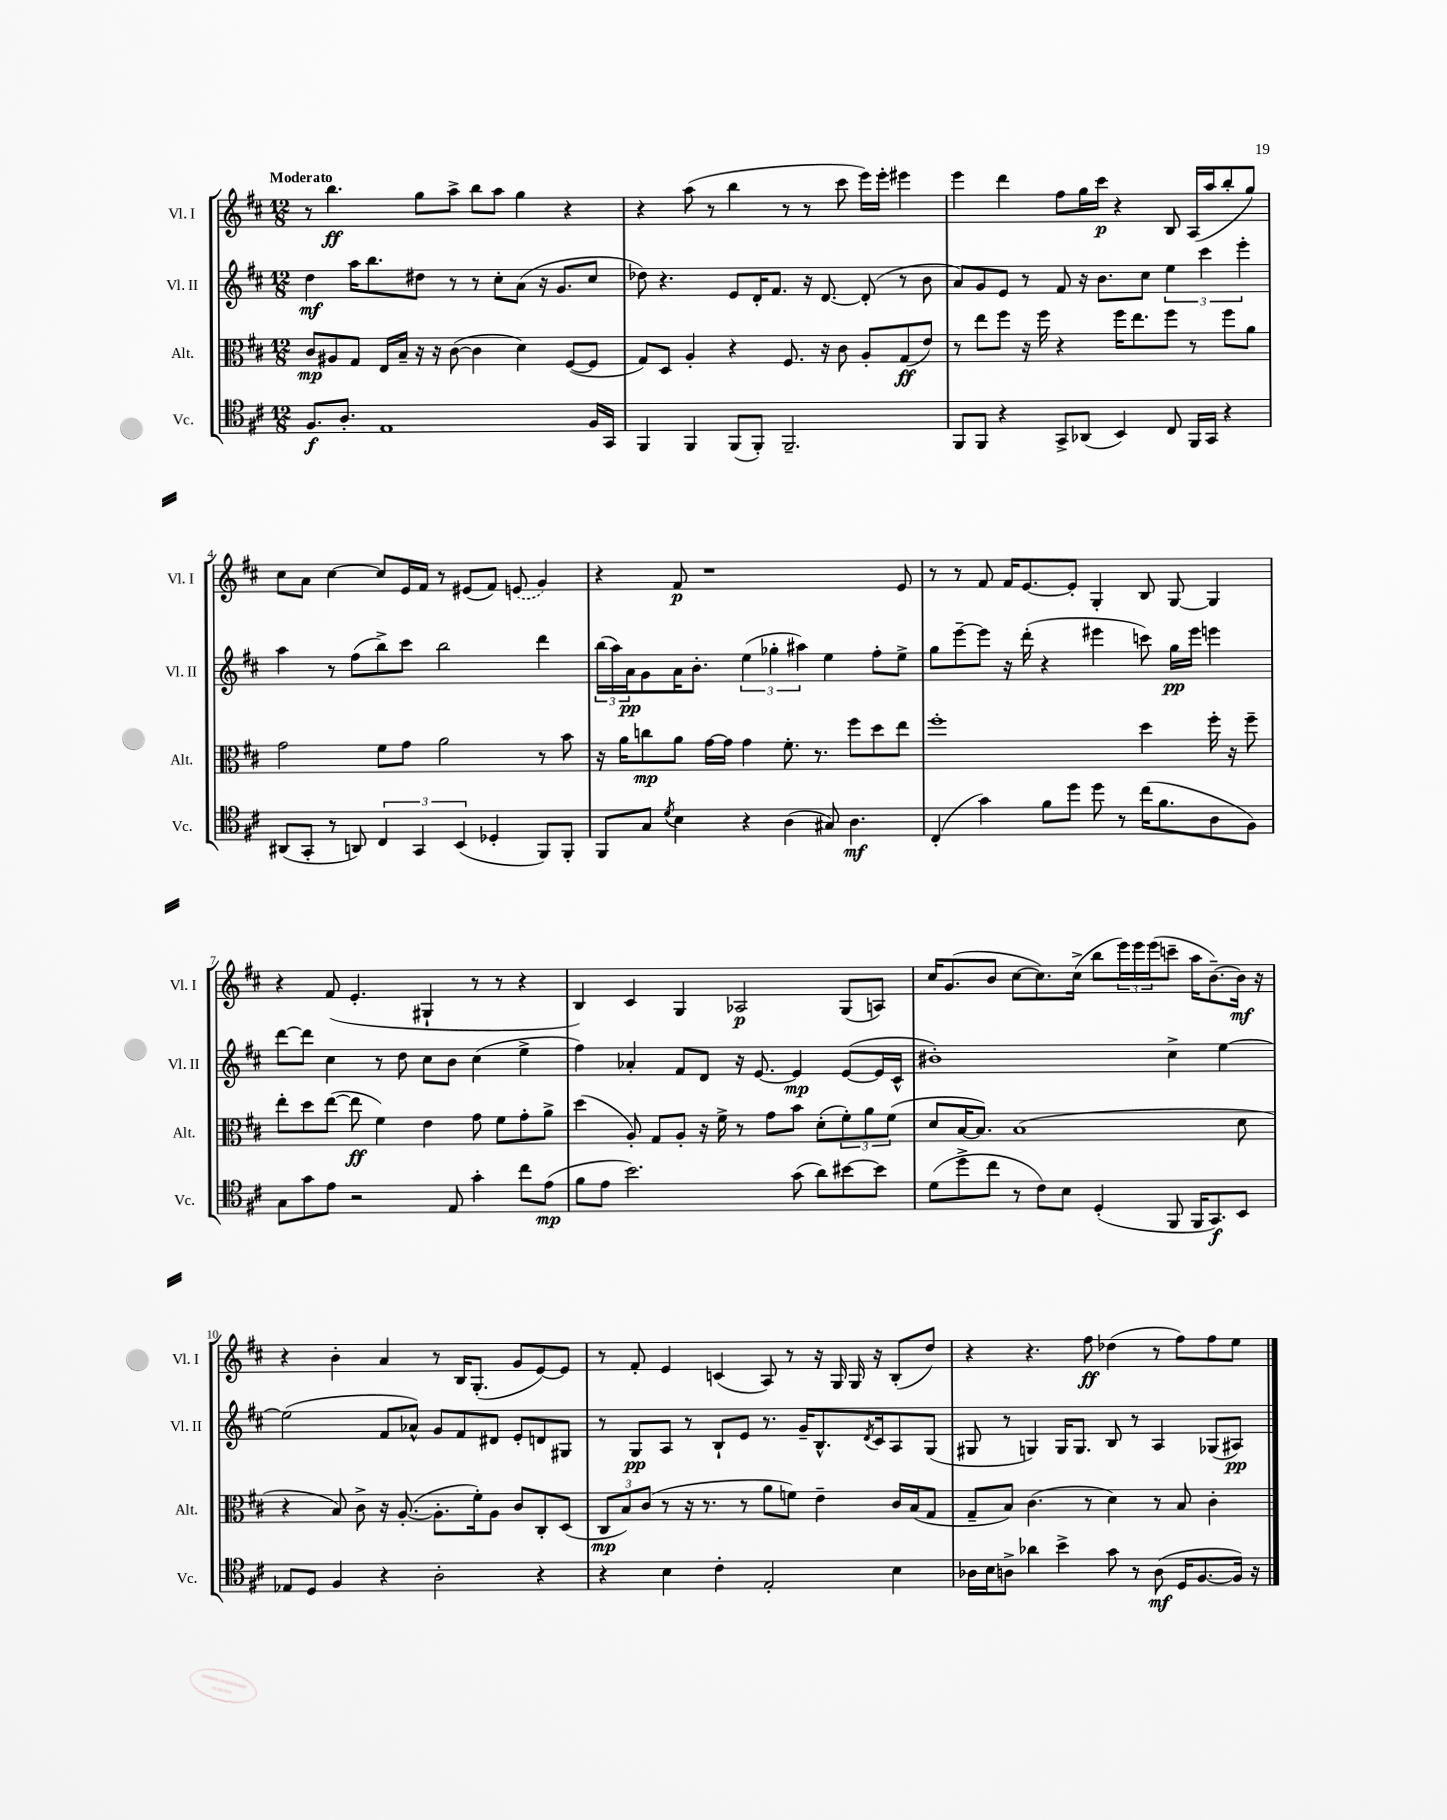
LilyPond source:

<<
\new StaffGroup <<
\new Staff = "s0" \with { instrumentName = "Vl. I" shortInstrumentName = "Vl. I" } {
    \clef treble \key d \major \numericTimeSignature \time 12/8 \tempo "Moderato"
    r8 b''4.\ff g''8 a''8-> b''8 a''8 g''4 r4 |
    r4 a''8( r8 b''4 r8 r8 cis'''8 e'''16) e'''16-. eis'''4 |
    e'''4 d'''4 fis''8 g''16 cis'''16\p r4 b8 a16( a''16 b''8-. g''8) |
    cis''8 a'8 cis''4~ cis''8 e'16 fis'16 r8 eis'8( fis'8) \once \slurDashed e'8( g'4) |
    r4 fis'8\p r1 e'8 |
    r8 r8 fis'8 fis'16 e'8.~ e'8-. g4-. b8 g8~ g4 |
    r4 fis'8( e'4.-. gis4-! r8 r8 r4 |
    b4) cis'4 g4 aes2\p g8( a8) |
    cis''16 g'8.( b'8 cis''8~ cis''8.) cis''16->( b''8 \tuplet 3/2 { e'''16) e'''16 e'''16( } c'''8-- a''16 b'8.~--) b'16\mf r16 |
    r4 b'4-. a'4 r8 b16 g8.-.( g'8 e'8~) e'8 |
    r8 fis'8-. e'4 c'4( a8) r8 r16 g16 g16 r16 b8-.( d''8) |
    r4 r4. fis''8\ff des''4( r8 fis''8) fis''8 e''8 \bar "|." |
}
\new Staff = "s1" \with { instrumentName = "Vl. II" shortInstrumentName = "Vl. II" } {
    \clef treble \key d \major \numericTimeSignature \time 12/8
    d''4\mf a''16 b''8. dis''8 r8 r8 cis''8-. a'8( r16 g'8. cis''8 |
    des''8) r4. e'8 d'16-. fis'8. r16 d'8.~ d'8-.( r8 b'8 |
    a'8) g'8 e'8 r8 fis'8 r16 b'8. cis''8 \tuplet 3/2 { e''4 cis'''4 e'''4-. } |
    a''4 r8 fis''8( b''8->) cis'''8 b''2 d'''4 |
    \tuplet 3/2 { b''16( a''16) a'16\pp } g'8 a'16 b'8.-. \tuplet 3/2 { e''4( ges''4-. ais''4) } e''4 fis''8-. e''8-> |
    g''8 e'''8~-- e'''8 r16 d'''16-.( r4 eis'''4 c'''8) g''16\pp eis'''16 e'''4 |
    d'''8~ d'''8 cis''4 r8 d''8 cis''8 b'8 cis''4( e''4-> |
    fis''4) aes'4-. fis'8 d'8 r16 e'8.~ e'4\mp e'8~( e'16 cis'16-^ |
    bis'1-.) cis''4-> e''4~ |
    e''2( fis'8 aes'8-^) g'8 fis'8 dis'8 e'8-. d'8 gis8 |
    r8 g8\pp a8 r8 b8-! e'8 r8. g'16-- b8.-^ \acciaccatura { d'8 } cis'16 a8 g8( |
    gis8 r8 g4) g16 g8. b8 r8 a4 ges8( ais8\pp) \bar "|." |
}
\new Staff = "s2" \with { instrumentName = "Alt." shortInstrumentName = "Alt." } {
    \clef alto \key d \major \numericTimeSignature \time 12/8
    cis'8\mp ais8 g8 e16 b16-- r16 r16 cis'8~( cis'4 d'4) fis8~( fis8 |
    g8) d8 a4-. r4 fis8. r16 cis'8 a8-. g8\ff( e'8) |
    r8 e''8 fis''8 r16 fis''16 r4 fis''16 e''8. fis''8 r8 fis''8 a'8 |
    g'2 fis'8 g'8 a'2 r8 b'8 |
    r16 a'16 c''8\mp a'8 g'16~ g'16 g'4 fis'8.-. r8. fis''8 d''8 e''8 |
    fis''1-. d''4 fis''16-. r16 fis''8-- |
    e''8-. d''8 e''8~( e''8\ff fis'4) e'4 g'8 fis'8 g'8-. a'8-> |
    d''4( a8-.) g8 a8-. r16 fis'16-> r8 g'8 b'8 d'8-.( \tuplet 3/2 { fis'8-.) a'8 fis'8( } |
    d'8 b16~ b8.) b1( d'8 |
    r4 b8) cis'8-> r16 a8.~-.( a8.-. fis'16-.) a8 cis'8 cis8-. d8( |
    \tuplet 3/2 { cis8\mp b8) cis'8( } r8 r16 r8. r8 a'8 f'8) e'4-- cis'16 b16( g8 |
    g8-- b8) cis'4.( r8 d'4) r8 b8 cis'4-. \bar "|." |
}
\new Staff = "s3" \with { instrumentName = "Vc." shortInstrumentName = "Vc." } {
    \clef tenor \key d \major \numericTimeSignature \time 12/8
    fis8.\f a8.-. e1 fis16 g,16 |
    fis,4 fis,4 fis,8( fis,8-.) fis,2.-- |
    fis,8 fis,8 r4 g,8-> aes,8( b,4) cis8 fis,16 g,16 r4 |
    ais,8( g,8-. r8 a,8) \tuplet 3/2 { cis4 g,4 b,4( } des4-. fis,8) fis,8-. |
    fis,8 g8 \acciaccatura { d'8 } b4 r4 a4( gis8) a4.\mf |
    cis4-.( g'4) fis'8 d''8 d''8 r8 cis''16( fis'8. a8 fis8) |
    g8 g'8 e'8 r2 e8 g'4-. cis''8 e'8\mp( |
    fis'8 e'8 b'2.) g'8( a'8) bis'8~ bis'8 |
    d'8( d''8-> cis''8 r8 cis'8) b8 d4-.( fis,8 fis,16 g,8.\f) b,8 |
    ees8 d8 fis4 r4 a2-. r4 |
    r4 b4 cis'4-. e2-. b4 |
    aes16 b16 a8-> aes'4 b'4-> g'8 r8 a8\mf( d16 fis8.~ fis16) r16 \bar "|." |
}
>>
>>
